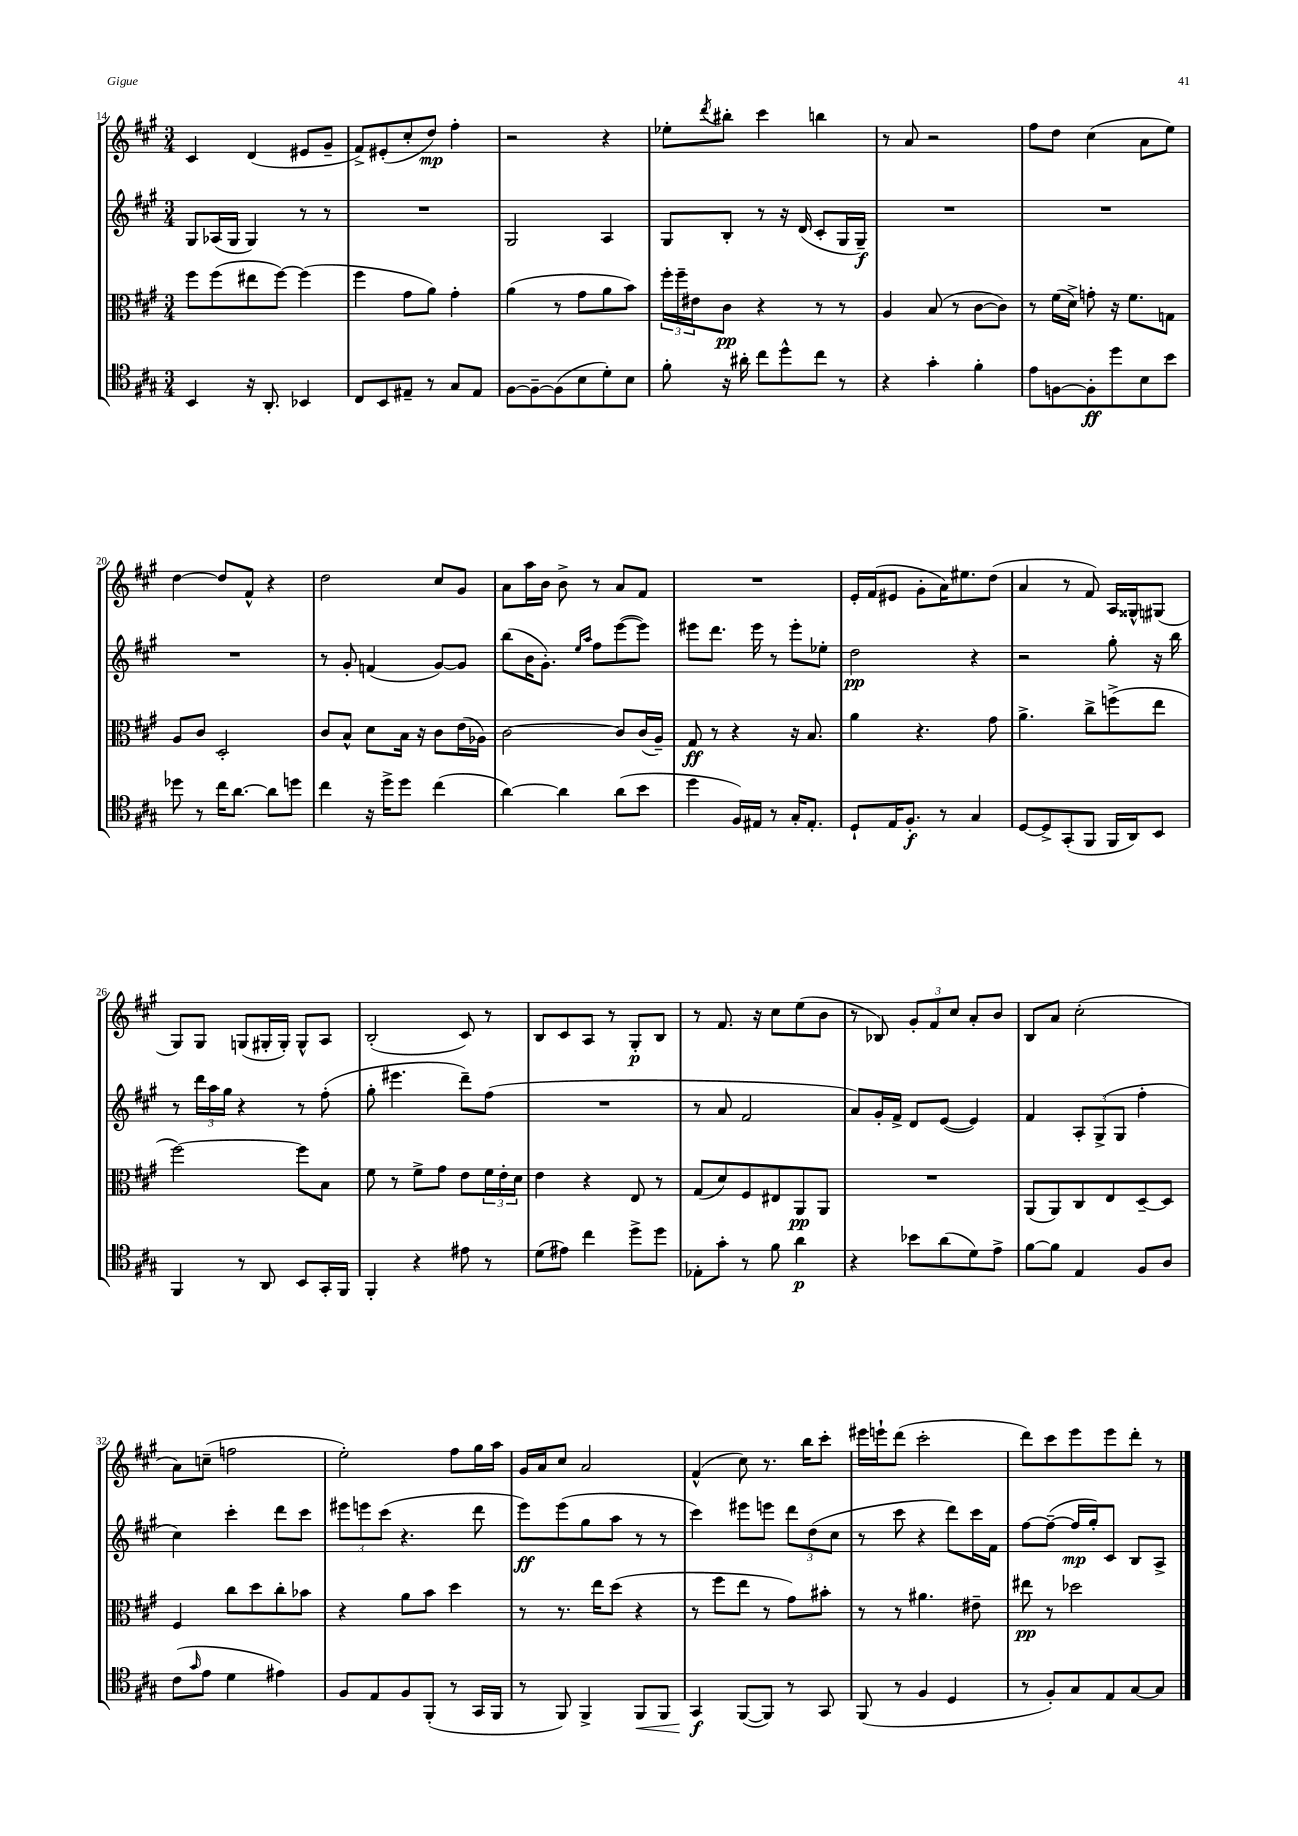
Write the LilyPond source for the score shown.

<<
\new StaffGroup <<
\new Staff = "s0" {
    \clef treble \key a \major \numericTimeSignature \time 3/4
    cis'4 d'4( eis'8 gis'8-- |
    fis'8->) eis'8-.( cis''8-. d''8\mp) fis''4-. |
    r2 r4 |
    ees''8-. \acciaccatura { d'''8 } bis''8-. cis'''4 b''4 |
    r8 a'8 r2 |
    fis''8 d''8 cis''4( a'8 e''8) |
    d''4~ d''8 fis'8-^ r4 |
    d''2 cis''8 gis'8 |
    a'8 a''16 b'16 b'8-> r8 a'8 fis'8 |
    R2. |
    e'16-. fis'16( eis'8 gis'8-. a'16) eis''8. d''8( |
    a'4 r8 fis'8) a16 gisis16-^ gis8( |
    gis8) gis8 g8( gis16-. gis16-.) gis8-^ a8 |
    b2-.( cis'8) r8 |
    b8 cis'8 a8 r8 gis8-.\p b8 |
    r8 fis'8. r16 cis''8 e''8( b'8 |
    r8 bes8) \tuplet 3/2 { gis'8-. fis'8 cis''8 } a'8-. b'8 |
    b8 a'8 cis''2-.( |
    a'8) c''8--( f''2 |
    e''2-.) fis''8 gis''16 a''16 |
    gis'16 a'16 cis''8 a'2 |
    fis'4-^( cis''8) r8. b''16 cis'''8-. |
    eis'''16 e'''16-! d'''8( cis'''2-. |
    d'''8) cis'''8 e'''8 e'''8 d'''8-. r8 \bar "|." |
}
\new Staff = "s1" {
    \clef treble \key a \major \numericTimeSignature \time 3/4
    gis8 aes16( gis16 gis4) r8 r8 |
    R2. |
    gis2 a4 |
    gis8 b8-. r8 r16 d'16( cis'8-. gis16 gis16--\f) |
    R2. |
    R2. |
    R2. |
    r8 gis'8-. f'4( gis'8~) gis'8 |
    b''8( b'16 gis'8.-.) \grace { e''16 a''16 } fis''8 e'''8~( e'''8) |
    eis'''8 d'''8. eis'''16 r8 eis'''8-. ees''8-. |
    d''2\pp r4 |
    r2 gis''8-. r16 b''16 |
    r8 \tuplet 3/2 { d'''16 a''16 gis''16 } r4 r8 fis''8-.( |
    gis''8-. eis'''4. d'''8--) fis''8( |
    R2. |
    r8 a'8 fis'2 |
    a'8) gis'16-. fis'16-> d'8 e'8~( e'4) |
    fis'4 \tuplet 3/2 { a8-. gis8->( gis8 } fis''4-. |
    cis''4) cis'''4-. d'''8 cis'''8 |
    \tuplet 3/2 { eis'''8 e'''8 cis'''8( } r4. d'''8 |
    e'''8\ff) e'''8( gis''8 a''8 r8 r8 |
    cis'''4) eis'''8 e'''8 \tuplet 3/2 { d'''8 d''8( cis''8 } |
    r8 cis'''8 r4 d'''8) cis'''16 fis'16 |
    fis''8~ fis''8~--( fis''16\mp gis''16-.) cis'8 b8 a8-> \bar "|." |
}
\new Staff = "s2" {
    \clef alto \key a \major \numericTimeSignature \time 3/4
    fis''8 fis''8( eis''8 fis''8~) fis''4( |
    fis''4 gis'8 a'8) gis'4-. |
    a'4( r8 gis'8 a'8 b'8) |
    \tuplet 3/2 { fis''16-. fis''16-- eis'16 } cis'8\pp r4 r8 r8 |
    a4 b8( r8 cis'8~ cis'8) |
    r8 fis'16( d'16->) g'8-. r16 fis'8. g8 |
    a8 cis'8 d2-. |
    cis'8 b8-^ d'8 b16 r16 cis'8 e'16( aes16) |
    cis'2~ cis'8 cis'16( a16--) |
    gis8\ff r8 r4 r16 b8. |
    a'4 r4. gis'8 |
    a'4.-> cis''8-> f''8->( e''8 |
    fis''2~) fis''8 b8 |
    fis'8 r8 fis'8-> gis'8 e'8 \tuplet 3/2 { fis'16 e'16-. d'16 } |
    e'4 r4 e8 r8 |
    gis8( d'8) fis8 eis8 a,8\pp a,8 |
    R2. |
    a,8( a,8) cis8 e8 d8~-- d8 |
    fis4 cis''8 d''8 cis''8-. bes'8 |
    r4 a'8 b'8 d''4 |
    r8 r8. e''16 d''8( r4 |
    r8 fis''8 e''8 r8 gis'8) bis'8-. |
    r8 r8 ais'4. eis'8-- |
    eis''8\pp r8 des''2 \bar "|." |
}
\new Staff = "s3" {
    \clef tenor \key a \major \numericTimeSignature \time 3/4
    b,4 r16 a,8.-. bes,4 |
    cis8 b,8 eis8-- r8 gis8 eis8 |
    fis8~ fis8~-- fis8( b8 d'8-.) b8 |
    fis'8-. r16 ais'16-. cis''8 d''8-^ cis''8 r8 |
    r4 gis'4-. fis'4-. |
    e'8 f8~ f8-.\ff d''8 b8 b'8 |
    des''8 r8 cis''16 a'8.~ a'8 d''8 |
    cis''4 r16 d''16-> d''8 cis''4( |
    a'4~) a'4 a'8( b'8 |
    d''4 fis16) eis16 r8 gis16-. eis8.-. |
    d8-! e16 fis8.-.\f r8 gis4 |
    d8~ d8-> gis,8-.( fis,8 fis,16 a,16) b,8 |
    fis,4 r8 a,8 b,8 gis,16-. fis,16 |
    fis,4-. r4 eis'8 r8 |
    d'8( eis'8) cis''4 d''8-> d''8 |
    ees8-. gis'8-. r8 fis'8 a'4\p |
    r4 bes'8 a'8( d'8) e'8-> |
    fis'8~ fis'8 e4 fis8 a8 |
    cis'8( \grace { gis'16 } e'8 d'4 eis'4) |
    fis8 e8 fis8 fis,8-.( r8 gis,16 fis,16 |
    r8 fis,8) fis,4-> fis,8\< fis,8 |
    gis,4\f\! fis,8~( fis,8) r8 gis,8 |
    fis,8( r8 fis4 d4 |
    r8 fis8-.) gis8 e8 gis8~ gis8 \bar "|." |
}
>>
>>
\layout { \context { \Score currentBarNumber = #14 } }
